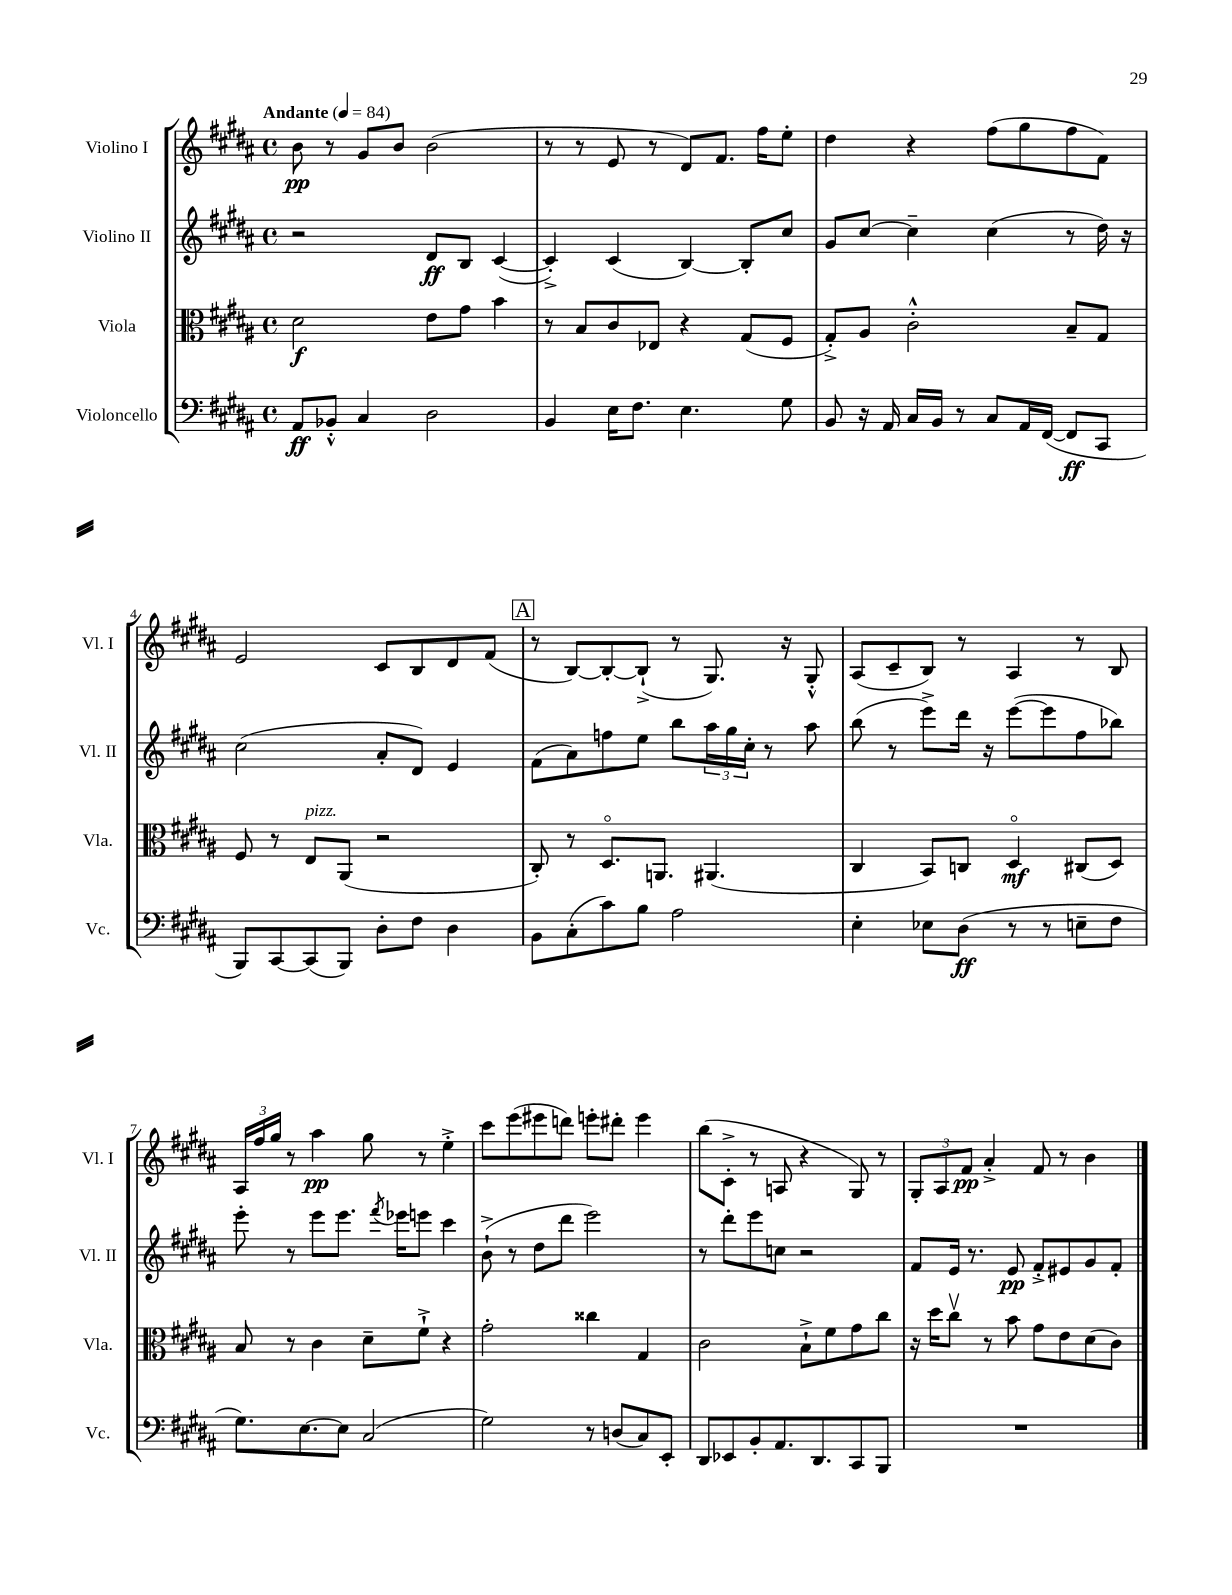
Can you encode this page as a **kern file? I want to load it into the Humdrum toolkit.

**kern	**dynam	**kern	**dynam	**kern	**dynam	**kern	**dynam
*part4	*part4	*part3	*part3	*part2	*part2	*part1	*part1
*staff4	*staff4	*staff3	*staff3	*staff2	*staff2	*staff1	*staff1
*I"Violoncello	*	*I"Viola	*	*I"Violino II	*	*I"Violino I	*
*I'Vc.	*	*I'Vla.	*	*I'Vl. II	*	*I'Vl. I	*
*clefF4	*	*clefC3	*	*clefG2	*	*clefG2	*
*k[f#c#g#d#a#]	*	*k[f#c#g#d#a#]	*	*k[f#c#g#d#a#]	*	*k[f#c#g#d#a#]	*
*M4/4	*	*M4/4	*	*M4/4	*	*M4/4	*
*met(c)	*	*met(c)	*	*met(c)	*	*met(c)	*
*MM84	*	*MM84	*	*MM84	*	*MM84	*
=1	=1	=1	=1	=1	=1	=1	=1
!	!	!	!	!	!	!LO:TX:a:B:t=Andante	!
8AA#/L	ff	2d#\	f	2r	.	8b\	pp
8BB-X'^^/J	.	.	.	.	.	8r	.
4C#/	.	.	.	.	.	8g#/L	.
.	.	.	.	.	.	8b/J	.
2D#\	.	8e\L	.	8d#/L	ff	(2b\	.
.	.	8g#\J	.	8B/J	.	.	.
.	.	4b\	.	([4c#/	.	.	.
=2	=2	=2	=2	=2	=2	=2	=2
4BB/	.	8r	.	4c#'^/])	.	8r	.
.	.	8B/L	.	.	.	8r	.
16E\KL	.	8c#/	.	(4c#/	.	8e/	.
8.F#\J	.	.	.	.	.	.	.
.	.	8E-X/J	.	.	.	8r	.
4.E\	.	4r	.	[4B/)	.	8d#/L)	.
.	.	.	.	.	.	8.f#/J	.
.	.	(8G#/L	.	8B'/L]	.	.	.
.	.	.	.	.	.	16ff#\KL	.
8G#\	.	8F#/J	.	8cc#/J	.	8ee'\J	.
=3	=3	=3	=3	=3	=3	=3	=3
8BB/	.	8G#'^/L)	.	8g#/L	.	4dd#\	.
16r	.	8A#/J	.	[8cc#/J	.	.	.
16AA#/	.	.	.	.	.	.	.
16C#/LL	.	2c#'^^\	.	4cc#~\]	.	4r	.
16BB/JJ	.	.	.	.	.	.	.
8r	.	.	.	.	.	.	.
8C#/L	.	.	.	(4cc#\	.	(8ff#\L	.
16AA#/L	.	.	.	.	.	8gg#\	.
([16FF#/JJ	.	.	.	.	.	.	.
8FF#/L]	ff	8B~/L	.	8r	.	8ff#\	.
8CC#/J	.	8G#/J	.	16dd#\)	.	8f#\J)	.
.	.	.	.	16r	.	.	.
!!LO:LB:g=z
=4	=4	=4	=4	=4	=4	=4	=4
8BBB/L)	.	8F#/	.	(2cc#\	.	2e/	.
[8CC#/	.	8r	.	.	.	.	.
!	!	!LO:TX:a:i:t=pizz.	!	!	!	!	!
(8CC#/]	.	8E/L	.	.	.	.	.
8BBB/J)	.	(8AA#/J	.	.	.	.	.
8D#'\L	.	2r	.	8a#'/L	.	8c#/L	.
8F#\J	.	.	.	8d#/J)	.	8B/	.
4D#\	.	.	.	4e/	.	8d#/	.
.	.	.	.	.	.	(8f#/J	.
!!LO:REH:place=s1:t=A
=5	=5	=5	=5	=5	=5	=5	=5
8BB\L	.	8C#'/)	.	(8f#\L	.	8r	.
(8C#'\	.	8r	.	8a#\)	.	[8B/L)	.
8c#\)	.	8.D#/L	.	8ffn\	.	8B'/_	.
8B\J	.	.	.	8ee\J	.	(8B`^/J]	.
.	.	8.AAn/J	.	.	.	.	.
2A#\	.	.	.	8bb\L	.	8r	.
.	.	(4.AA#X/	.	24aa#\L	.	8.G#/)	.
.	.	.	.	24gg#\	.	.	.
.	.	.	.	24cc#'\JJ	.	.	.
.	.	.	.	8r	.	.	.
.	.	.	.	.	.	16r	.
.	.	.	.	8aa#\	.	8G#'^^/	.
=6	=6	=6	=6	=6	=6	=6	=6
4E'\	.	4C#/	.	(8bb\	.	(8A#/L	.
.	.	.	.	8r	.	8c#~/	.
8E-X\L	.	8BB/L)	.	8eee^\L)	.	8B/J)	.
(8D#\J	ff	8Cn/J	.	16ddd#\Jk	.	8r	.
.	.	.	.	16r	.	.	.
8r	.	4D#/	mf	([8eee\L	.	4A#/	.
8r	.	.	.	8eee\]	.	.	.
8En~\L	.	(8C#X/L	.	8ff#\	.	8r	.
8F#\J	.	8D#/J)	.	8bb-X\J)	.	8B/	.
!!LO:LB:g=z
=7	=7	=7	=7	=7	=7	=7	=7
8.G#\L)	.	8B/	.	8eee'\	.	24A#/LL	.
.	.	.	.	.	.	24ff#/	.
.	.	.	.	.	.	24gg#/JJ	.
.	.	8r	.	8r	.	8r	.
[8.E\	.	.	.	.	.	.	.
.	.	4c#\	.	8eee\L	.	4aa#\	pp
8E\J]	.	.	.	8.eee\J	.	.	.
(2C#/	.	8d#~\L	.	.	.	8gg#\	.
.	.	.	.	8qfff#/	.	.	.
.	.	.	.	16eee-X\KL	.	.	.
.	.	8f#`^\J	.	8eeen\J	.	8r	.
.	.	4r	.	4ccc#\	.	4ee'^\	.
=8	=8	=8	=8	=8	=8	=8	=8
2G#\)	.	2g#'\	.	(8b`^\	.	8ccc#\L	.
.	.	.	.	8r	.	(8eee\	.
.	.	.	.	8dd#\L	.	8eee#X\	.
.	.	.	.	8ddd#\J	.	8dddn\J)	.
8r	.	4cc##X\	.	2eee\)	.	8eeen'\L	.
(8Dn/L	.	.	.	.	.	8ddd#X'\J	.
8C#/)	.	4G#/	.	.	.	4eee\	.
8EE'/J	.	.	.	.	.	.	.
=9	=9	=9	=9	=9	=9	=9	=9
8DD#/L	.	2c#\	.	8r	.	(8bb\L	.
8EE-X/	.	.	.	8ddd#'\L	.	8c#'^\J	.
8BB'/	.	.	.	8eee\	.	8r	.
8.AA#/	.	.	.	8ccn\J	.	8An/	.
.	.	8B`^\L	.	2r	.	4r	.
8.DD#/	.	.	.	.	.	.	.
.	.	8f#\	.	.	.	.	.
8CC#/	.	8g#\	.	.	.	8G#/)	.
8BBB/J	.	8cc#\J	.	.	.	8r	.
=10	=10	=10	=10	=10	=10	=10	=10
1r	.	16r	.	8f#/L	.	12G#'/L	.
.	.	16dd#\KL	.	.	.	.	.
.	.	.	.	.	.	12A#/	.
.	.	8cc#v\J	.	16e/Jk	.	.	.
.	.	.	.	.	.	12f#/J	pp
.	.	.	.	8.r	.	.	.
.	.	8r	.	.	.	4a#'^/	.
.	.	8b\	.	8e/	pp	.	.
.	.	8g#\L	.	8f#'^/L	.	8f#/	.
.	.	8e\	.	8e#X/	.	8r	.
.	.	(8d#\	.	8g#/	.	4b\	.
.	.	8c#\J)	.	8f#'/J	.	.	.
==	==	==	==	==	==	==	==
*-	*-	*-	*-	*-	*-	*-	*-
